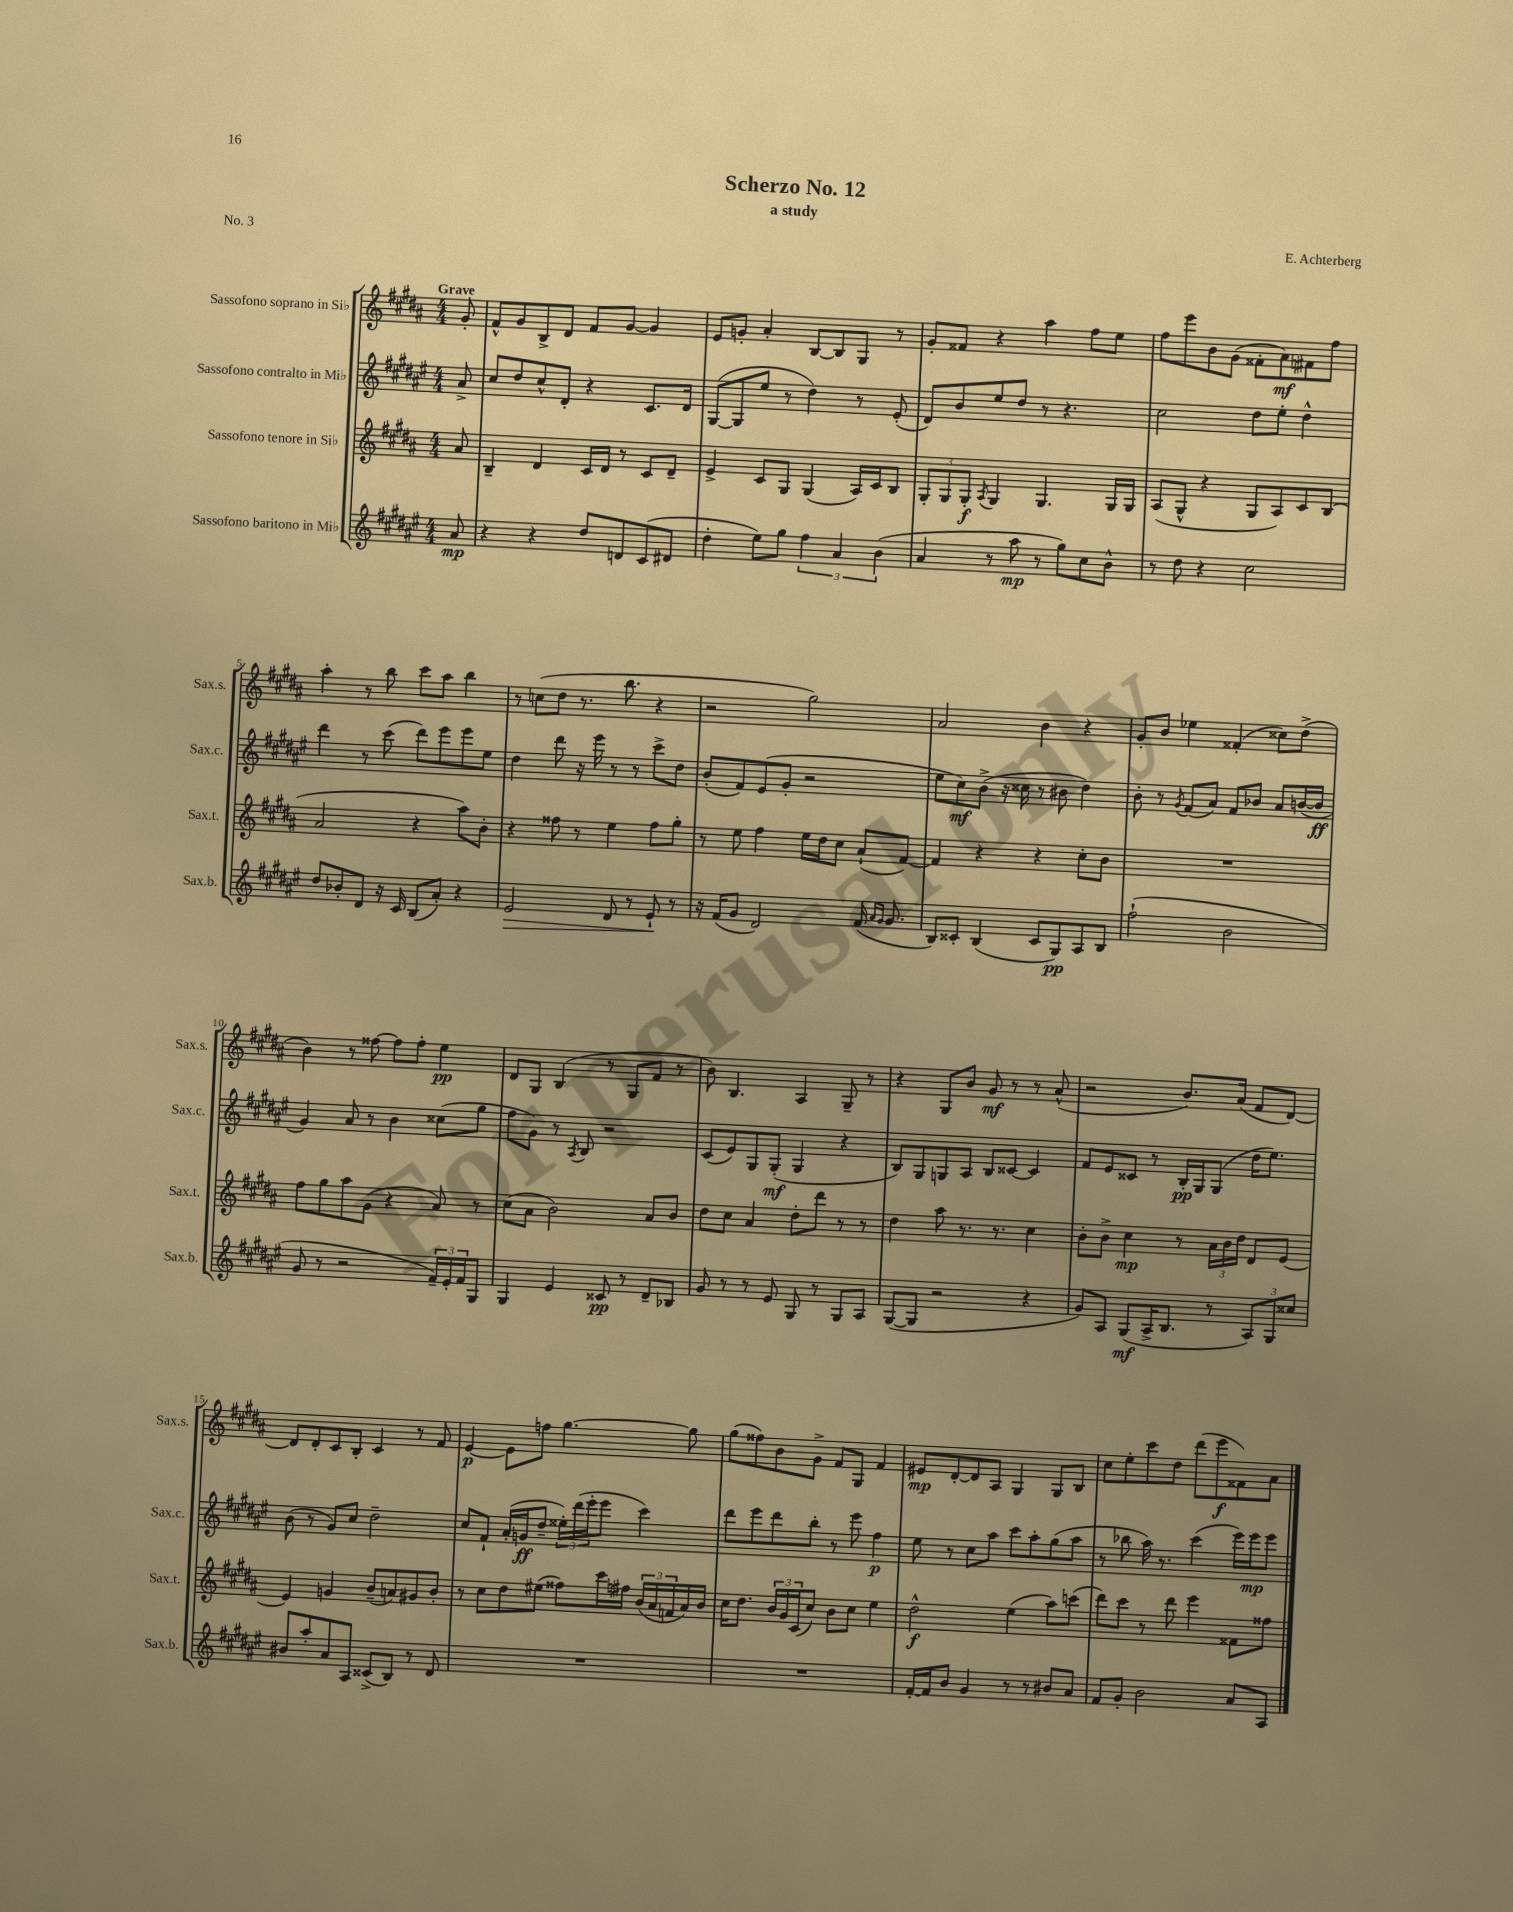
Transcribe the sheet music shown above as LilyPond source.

\header { title = "Scherzo No. 12" composer = "E. Achterberg" subtitle = "a study" piece = "No. 3" }
<<
\new StaffGroup <<
\new Staff = "s0" \with { instrumentName = "Sassofono soprano in Sib" shortInstrumentName = "Sax.s." } {
    \clef treble \key b \major \numericTimeSignature \time 4/4 \partial 8 \tempo "Grave"
    gis'8-. |
    fis'8-^ gis'8 b8-> dis'8 fis'8 gis'8~ gis'4 |
    e'8 g'8-. ais'4-. b8~ b8 gis8 r8 |
    gis'8-. fisis'8 r4 ais''4 fis''8 e''8 |
    fis''8 e'''8 b'8 gis'8( fisis'8-. ais'8\mf) fis'8 fis''8 |
    ais''4-. r8 b''8 cis'''8 ais''8 b''4 |
    r8 c''8( dis''8 r8. b''8. r4 |
    r2 gis''2) |
    ais'2 b'4 r4 |
    gis'8-. b'8 ees''4 fisis'4-.( cisis''8) dis''8->( |
    b'4) r8 fisis''8~ fisis''8 fisis''8-. e''4\pp |
    dis'8 gis8 b4( r8 gis8 fis'8 r8 |
    b'8) b4. ais4 gis8-- r8 |
    r4 gis8 b'8 gis'8\mf r8 r8 ais'8-^( |
    r2 b'8.) ais'16( fis'8 dis'8~) |
    dis'8 dis'8-. cis'8 b8-. cis'4 r8 fis'8 |
    e'4~\p e'8 f''8 gis''4.~ gis''8 |
    gis''8( fisis''8) b'8 gis'8-> fis'8 gis8 fis'4 |
    eis'8\mp dis'8~-. dis'8 ais8 gis4 gis8 b8 |
    cis''8 e''8-. cis'''8 dis''8 dis'''8( e'''8\f fisis'8) ais'8 \bar "|." |
}
\new Staff = "s1" \with { instrumentName = "Sassofono contralto in Mib" shortInstrumentName = "Sax.c." } {
    \clef treble \key fis \major \numericTimeSignature \time 4/4 \partial 8
    ais'8-> |
    cis''8 dis''8 cis''8-^ dis'8-. r4 cis'8. dis'16 |
    gis8~( gis8 eis''8 r8 dis''4) r8 eis'8-.( |
    dis'8) b'8 eis''8 dis''8 r8 r4. |
    cis''2 dis''8 eis''8-. dis''4-^ |
    dis'''4 r8 cis'''8( dis'''8) eis'''8 eis'''8 eis''8 |
    dis''4 dis'''8 r16 eis'''16 r8 r8 cis'''8-> dis''8 |
    b'8-.( fis'8) eis'8( gis'8-. r2 |
    eis''8 cis''8\mf) b'8->( r16 cisis''16 r8 bis'8 dis''4) |
    b'8-. r8 \acciaccatura { gis'8 } fis'8( ais'8) fis'8 bes'8 ais'8 b'16~( b'16\ff |
    gis'4) ais'8 r8 b'4 cisis''8( gis''8 |
    fis''8 gis'8) r8 \acciaccatura { ais8 } b8 r2 |
    cis'8( eis'8) gis8 gis8-.\mf( gis4 r4 |
    b8) gis8 g8 ais8 b8 cisis'8~ cisis'4 |
    fis'8 eis'8 cisis'8 r8 b16-.\pp gis16 gis8( dis''16 eis''8.) |
    b'8( r8 gis'8) cis''8 dis''2-- |
    cis''8 fis'8-! ais'16-.( g'16\ff dis''8-- \tuplet 3/2 { eisis''16-.) dis'''16( eis'''16-. } eis'''8 cis'''4) |
    dis'''8 eis'''8 dis'''8 b''8-. r8 eis'''8 fis''4\p |
    eis''8 r8 cis''8 ais''8 cis'''8 ais''8-. gis''8( ais''8 |
    r8 bes''8 ais''16) r8. cis'''4( eis'''16) eis'''16\mp eis'''8 \bar "|." |
}
\new Staff = "s2" \with { instrumentName = "Sassofono tenore in Sib" shortInstrumentName = "Sax.t." } {
    \clef treble \key b \major \numericTimeSignature \time 4/4 \partial 8
    ais'8 |
    b4-- dis'4 cis'16 dis'16 r8 cis'8 dis'8-- |
    e'4-> cis'8 gis8 gis4( ais16) cis'16 b8 |
    \tuplet 3/2 { gis8-. gis8 gis8-.\f } \acciaccatura { ais8 } gis4 gis4. gis16 gis16 |
    ais8( gis8-^ r4 gis8 ais8) cis'8 b8( |
    ais'2 r4 ais''8) b'8-. |
    r4 fisis''8 r8 e''4 fisis''8 gis''8-. |
    r8 e''8 fis''4 e''16 dis''16 cis''8 ais'8-!( fis'8~) |
    fis'4 r4 r4 cis''8-. b'8 |
    R1 |
    fis''8 gis''8 ais''8 gis'8( r4 ais'8) r8 |
    cis''8( ais'8 b'2) ais'8 b'8 |
    dis''8 cis''8 ais'4 dis''8-. dis'''8 r8 r8 |
    dis''4 ais''8 r8. r8. cis''4 |
    b'8-. b'8-> cis''4\mp r8 \tuplet 3/2 { ais'16 b'16 dis''16 } dis'8 e'8~ |
    e'4 g'4 b'8--( a'8) gis'8 b'8-. |
    r8 cis''8 dis''8 eis''8( fisis''8) cis'''16 fis''16 \tuplet 3/2 { b'16( ais'16 f'16 } ais'16) b'16 |
    cis''16 dis''8. \tuplet 3/2 { b'16 gis'16 cis'16( } cis''8) b'8 cis''8 e''4 |
    dis''2-^\f e''4( ais''8) c'''8( |
    dis'''8) cis'''8 r8 dis'''8 e'''4 fisis'8 fisis''8 \bar "|." |
}
\new Staff = "s3" \with { instrumentName = "Sassofono baritono in Mib" shortInstrumentName = "Sax.b." } {
    \clef treble \key fis \major \numericTimeSignature \time 4/4 \partial 8
    ais'8\mp |
    r4 r4 dis''8 d'8 cis'8( dis'8 |
    dis''4-. eis''8) gis''8 \tuplet 3/2 { fis''4 ais'4 b'4( } |
    ais'4 r8 ais''8\mp r8 gis''8) cis''8 b'8-^ |
    r8 dis''8 r4 cis''2 |
    dis''8 bes'8-. dis'8 r16 cis'16 b8( ais'8-.) r4 |
    eis'2\> dis'8 r8 eis'8-!\! r8 |
    r16 fis'16( gis'8 dis'2) fis'16( \grace { ais'16 gis'16 } gis'8. |
    b8) cisis'8-. b4( cisis'8 gis8\pp) ais8 b8 |
    fis''2-!( b'2 |
    gis'8 r8 r2 \tuplet 3/2 { fis'16--) eis'16-. fis'16 } gis8 |
    gis4 eis'4 cisis'8\pp r8 dis'8-- bes8 |
    gis'8 r8 r8 eis'8 gis8 r8 gis8 ais8 |
    gis8~( gis8 r2 r4 |
    gis'8) ais8 gis8\mf( ais16-> b8. r8 \tuplet 3/2 { ais8) gis8 cisis''8 } |
    bis'8 ais''8-. ais'8 ais8 cisis'8->( b8) r8 dis'8 |
    R1 |
    R1 |
    fis'16~-. fis'16 b'8 gis'4 r8 r8 bis'8 ais'8 |
    fis'8 gis'8-. b'2 ais'8 ais8 \bar "|." |
}
>>
>>
